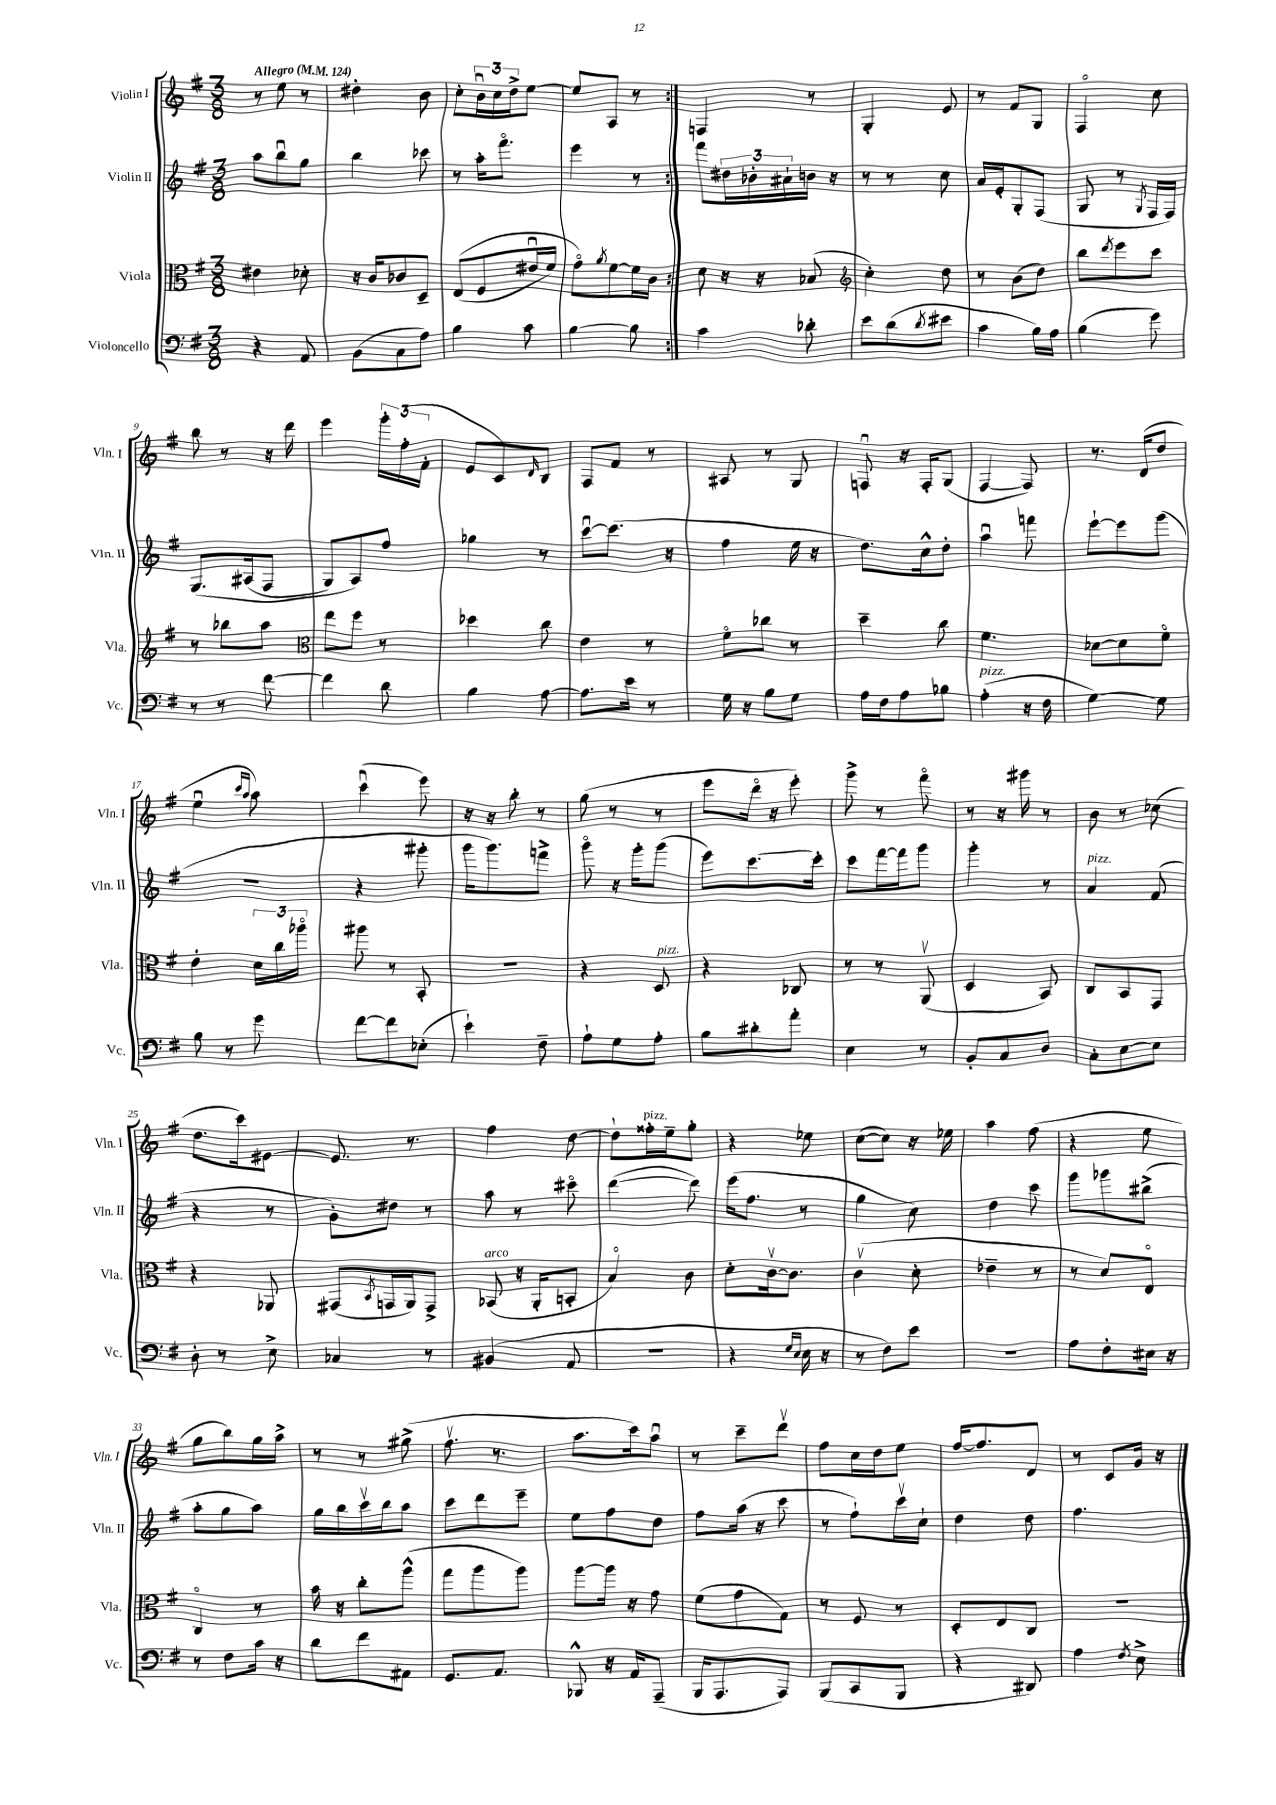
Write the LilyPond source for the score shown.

<<
\new StaffGroup <<
\new Staff = "s0" \with { instrumentName = "Violin I" shortInstrumentName = "Vln. I" } {
    \clef treble \key g \major \numericTimeSignature \time 3/8 \tempo "Allegro" 4 = 124
    \repeat volta 2 { r8 e''8 r8 |
    dis''4-. b'8 |
    c''8-. \tuplet 3/2 { b'16\downbow c''16 d''16-> } e''8~ |
    e''8 a8 r8 | }
    f4 r8 |
    g4-. e'8 |
    r8 fis'8 g8 |
    fis4\flageolet c''8 |
    b''8 r8 r16 d'''16 |
    e'''4 \tuplet 3/2 { g'''16-. fis''16-.( fis'16-. } |
    e'8 c'8) \grace { d'16 } b8 |
    fis8 fis'8 r8 |
    ais8 r8 g8 |
    f8\downbow r16 f16-. g8( |
    fis4~ fis8) |
    r8. d'16( d''8 |
    e''4\downbow \grace { c'''16 a''16 } a''8) |
    c'''4\downbow( e'''8) |
    r16 r16 b''8-. r8 |
    g''8( r8 r8 |
    e'''8 d'''16\flageolet r16 e'''8-.) |
    g'''8-> r8 fis'''8\flageolet |
    r8 r16 gis'''16 r8 |
    b'8 r8 ces''8( |
    d''8. c'''16) eis'8~ |
    eis'8. r8. |
    fis''4 d''8~ |
    d''8-! fisis''16-.^\markup { \italic "pizz." } e''16-- g''8-. |
    r4 ees''8 |
    c''8~( c''8) r16 ees''16 |
    a''4 fis''8( |
    r4 e''8 |
    g''8 b''8) g''16 a''16-> |
    r8 r8 gis''8->( |
    fis''8.\upbow r8. |
    a''8. c'''16) a''8\downbow |
    r8 c'''8-- d'''8\upbow |
    fis''8 c''16 d''16 e''8 |
    fis''16~ fis''8. d'8 |
    r8 c'8 g'16 r16 \bar "|." |
}
\new Staff = "s1" \with { instrumentName = "Violin II" shortInstrumentName = "Vln. II" } {
    \clef treble \key g \major \numericTimeSignature \time 3/8
    \repeat volta 2 { a''8 b''8\downbow g''8 |
    b''4 ces'''8 |
    r8 a''16-. fis'''8.\flageolet |
    e'''4 r8 | }
    fis'''8 \tuplet 3/2 { dis''16 bes'16-. ais'16-! } b'16 r16 |
    r8 r8 c''8 |
    a'16 e'16-. g8-. fis8( |
    g8 r8 \acciaccatura { g8 } fis16 fis16) |
    g8.\( ais16( fis8 |
    g8) a8\) fis''8 |
    ges''4 r8 |
    c'''8~\downbow c'''8.( r16 |
    fis''4 e''16 r16 |
    d''8.) c''16-^ d''8-. |
    a''4\downbow f'''8 |
    e'''8~-! e'''8 g'''8( |
    R4. |
    r4 gis'''8-. |
    g'''16 g'''8.) f'''8-> |
    g'''8\flageolet r16 g'''16-. g'''8( |
    e'''8) c'''8.~ c'''16-. |
    c'''8 fis'''16~ fis'''16 g'''8 |
    g'''4-. r8 |
    a'4^\markup { \italic "pizz." } fis'8( |
    r4 r8 |
    g'8-.) dis''8 r8 |
    a''8 r8 cis'''8\flageolet |
    d'''4~( d'''8) |
    e'''16( fis''8. r8 |
    g''4 c''8) |
    d''4 c'''8 |
    g'''8 ges'''8 bis''8->( |
    a''8-. g''8 a''8) |
    g''16 b''16 c'''16\upbow b''16 a''8 |
    c'''8 d'''8 e'''8-- |
    e''8 fis''8 d''8 |
    fis''8 a''16( r16 c'''8 |
    r8 fis''8-!) c'''16\upbow c''16-! |
    d''4 d''8 |
    fis''4. \bar "|." |
}
\new Staff = "s2" \with { instrumentName = "Viola" shortInstrumentName = "Vla." } {
    \clef alto \key g \major \numericTimeSignature \time 3/8
    \repeat volta 2 { eis'4 des'8-. |
    r16 c'16 ces'8 d8-- |
    e8(\( fis8 eis'16\downbow fis'16) |
    g'8\flageolet\) \acciaccatura { a'8 } fis'8~ fis'16 c'16 | }
    d'8 r16 r16 bes8( |
    \clef treble c''4-.) d''8 |
    r8 b'8( d''8) |
    b''8 \acciaccatura { d'''8 } e'''8 c'''8 |
    r8 bes''8 a''8 |
    \clef alto e''8 fis''8 r8 |
    des''4 c''8 |
    e'4 r8 |
    fis'8\flageolet ces''8 r8 |
    d''4-- c''8 |
    fis'4. |
    des'8~ des'8 fis'8\flageolet |
    e'4-. \tuplet 3/2 { d'16 c''16 aes''16\flageolet } |
    ais''8 r8 b,8-. |
    R4. |
    r4 d8^\markup { \italic "pizz." } |
    r4 ces8 |
    r8 r8 a,8\upbow( |
    d4 b,8) |
    c8 b,8 g,8 |
    r4 aes,8 |
    gis,8( \acciaccatura { b,8 } g,16 a,16) g,8-> |
    bes,8^\markup { \italic "arco" }( r16 a,16-. b,8-. |
    b4\flageolet) c'8 |
    d'8-. c'16~\upbow c'8. |
    c'4\upbow( d'8-. |
    ees'4-- r8 |
    r8 d'8) e8\flageolet |
    c4\flageolet r8 |
    b'16 r16 c''8-. a''8-^( |
    g''8 a''8 a''8) |
    a''8~ a''16 r16 g'8 |
    fis'8( g'8 g8) |
    r8 fis8 r8 |
    d8-. e8 c8 |
    R4. \bar "|." |
}
\new Staff = "s3" \with { instrumentName = "Violoncello" shortInstrumentName = "Vc." } {
    \clef bass \key g \major \numericTimeSignature \time 3/8
    \repeat volta 2 { r4 a,8 |
    b,8( c8 a8) |
    b4 c'8 |
    b4~ b8 | }
    c'4 des'8-. |
    e'8 d'8( \acciaccatura { d'8 } eis'8 |
    c'4 b16) a16 |
    b4( g'8) |
    r8 r8 fis'8~ |
    fis'4 d'8 |
    b4 a8~ |
    a8. e'16 r8 |
    g16 r16 b8 g8 |
    a16 fis16 a8 bes8 |
    a4-.^\markup { \italic "pizz." }( r16 fis16 |
    g4~) g8 |
    b8 r8 g'8 |
    fis'8~ fis'8 ees8-.( |
    e'4-!) fis8-- |
    a8-! g8 a8-. |
    b8 dis'8-. a'8-. |
    e4 r8 |
    b,8-. c8 d8 |
    c8-. e8~ e8 |
    d8-. r8 e8-> |
    ces4 r8 |
    bis,4( a,8 |
    r4. |
    r4 \grace { g16 e16 } e16 r16 |
    r8 fis8) e'8 |
    R4. |
    a8 fis8-. eis16 r16 |
    r8 fis8 c'16 r16 |
    d'8 fis'8 ais,8 |
    g,8. a,8. |
    bes,,8-^ r16 a,16 a,,8--( |
    b,,16 a,,8. a,,8) |
    b,,8( c,8 b,,8 |
    r4 dis,8) |
    a4 \acciaccatura { fis8 } e8-> \bar "|." |
}
>>
>>
